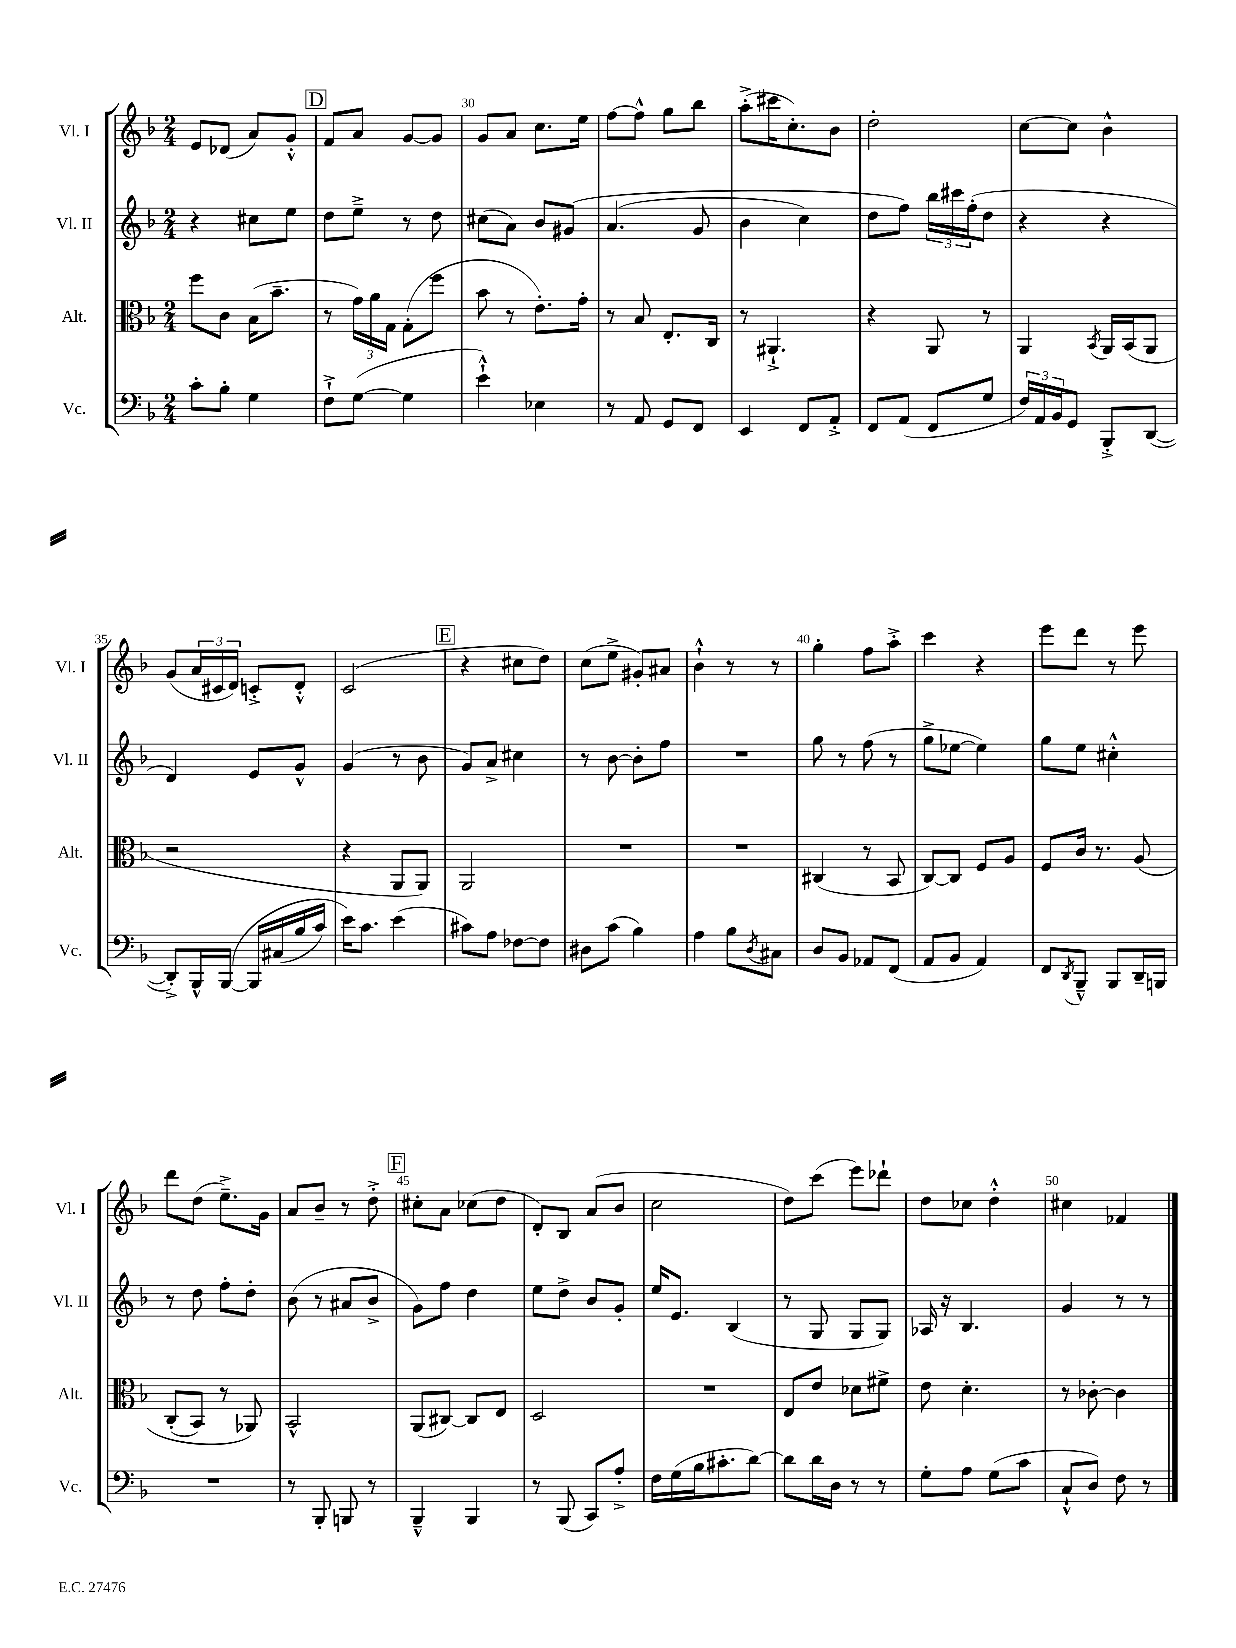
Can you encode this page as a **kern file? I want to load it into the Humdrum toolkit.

**kern	**kern	**kern	**kern
*staff4	*staff3	*staff2	*staff1
*clefF4	*clefC3	*clefG2	*clefG2
*k[b-]	*k[b-]	*k[b-]	*k[b-]
*M2/4	*M2/4	*M2/4	*M2/4
8c'\L	8ff\L	4r	8e/L
8B-'\J	8c\J	.	(8d-/J
4G\	(16B-\LK	8cc#\L	8a/L)
.	8.b-~\J	.	.
.	.	8ee\J	8g'^^/J
=	=	=	=
8F`^\L	8r	8dd\L	8f/L
([8G\J	24g\LL)	8ee~^\J	8a/J
.	24a\	.	.
.	24G\JJ	.	.
4G\]	(8G'\L	8r	[8g/L
.	8ff\J	8dd\	8g/]J
=	=	=	=
4e`^^\)	8b-\	(8cc#\L	8g/L
.	8r	8a\J)	8a/J
4E-\	8.e'\L)	8b-/L	8.cc\L
.	.	&(8g#/J	.
.	16g'\Jk	.	16ee\Jk
=	=	=	=
8r	8r	(4.a/	[8ff\L
8AA/	8B-/	.	8ff^^\]J
8GG/L	8.E'/L	.	8gg\L
8FF/J	.	8g/	8bb-\J
.	16C/Jk	.	.
=	=	=	=
4EE/	8r	4b-\	(8aa'^\L
.	4.AA#`^/	.	16ccc#\K
.	.	.	8.cc'\)
8FF/L	.	4cc\)	.
8AA'^/J	.	.	8b-\J
=	=	=	=
8FF/L	4r	8dd\L	2dd'\
(8AA/J	.	8ff\J&)	.
8FF/L	8AA/	24bb-\LL	.
.	.	24ccc#\	.
.	.	(24ff'\J	.
8G/J	8r	8dd\J	.
=	=	=	=
24F/LL)	4AA/	4r	[8cc\L
24AA/	.	.	.
24BB-/J	.	.	.
8GG/J	.	.	8cc\]J
.	8qBB-/	.	.
8BBB-'^/L	16AA/LL	4r	4b-^^\
.	(16BB-/J	.	.
([8DD/J	8AA/J	.	.
=	=	=	=
8DD'^/]L)	2r	4d/)	(8g/L
16BBB-^^/L	.	.	24a/L
.	.	.	24c#/
&([16BBB-/JJ	.	.	.
.	.	.	24d/JJ)
16BBB-/]LL	.	8e/L	8c'^/L
(16C#/	.	.	.
16B-/	.	8g^^/J	8d'^^/J
16c/JJ)	.	.	.
=	=	=	=
16e\LK&)	4r	(4g/	(2c/
8.c\J	.	.	.
(4e\	8AA/L	8r	.
.	8AA/J)	8b-\	.
=	=	=	=
8c#\L)	2AA/	8g/L)	4r
8A\J	.	8a^/J	.
[8F-\L	.	4cc#\	8cc#\L
8F-\]J	.	.	8dd\J)
=	=	=	=
8D#\L	2r	8r	(8cc\L
(8c\J	.	[8b-\	8ee^\J
4B-\)	.	8b-'\]L	8g#'/L)
.	.	8ff\J	8a#/J
=	=	=	=
4A\	2r	2r	4b-`^^\
8B-\L	.	.	8r
8qD/	.	.	.
8C#\J	.	.	8r
=	=	=	=
8D/L	(4C#/	8gg\	4gg'\
8BB-/J	.	8r	.
8AA-/L	8r	(8ff\	8ff\L
(8FF/J	8BB-/	8r	8aa'^\J
=	=	=	=
8AA/L	[8C/L)	8gg^\L	4ccc\
8BB-/J	8C/]J	[8ee-\J	.
4AA/)	8F/L	4ee-\])	4r
.	8A/J	.	.
=	=	=	=
8FF/L	8F/L	8gg\L	8eee\L
8qDD/	.	.	.
8BBB-~^^/J	16c/Jk	8ee\J	8ddd\J
.	8.r	.	.
8BBB-/L	.	4cc#'^^\	8r
16DD~/L	&(8A/	.	8eee\
16BBB/JJ	.	.	.
=	=	=	=
2r	(8C'/L	8r	8ddd\L
.	8BB-/J)	8dd\	(8dd\J
.	8r	8ff'\L	8.ee~^\L)
.	8AA-/&)	8dd'\J	.
.	.	.	16g\Jk
=	=	=	=
8r	2BB-^^/	(8b-\	8a/L
8BBB-'/	.	8r	8b-~/J
8BBB/	.	8a#/L	8r
8r	.	8b-^/J	8dd'^\
=	=	=	=
4BBB-~^^/	(8AA/L	8g\L)	8cc#'\L
.	[8C#/J)	8ff\J	8a\J
4BBB-/	8C#/]L	4dd\	(8cc-\L
.	8E/J	.	8dd\J
=	=	=	=
8r	2D/	8ee\L	8d'/L)
(8BBB-/	.	8dd^\J	8B-/J
8CC/L)	.	8b-/L	(8a/L
8A'^/J	.	8g'/J	8b-/J
=	=	=	=
16F\LL	2r	16ee/LK	2cc\
(16G\	.	8.e/J	.
16B-\J	.	.	.
8.c#'\	.	.	.
.	.	(4B-/	.
[8d\J)	.	.	.
=	=	=	=
8d\]L	8E/L	8r	8dd\L)
16d\L	8e/J	8G/	(8ccc\J
16D\JJ	.	.	.
8r	8d-\L	8G/L	8eee\L)
8r	8f#^\J	8G/J)	8ddd-`\J
=	=	=	=
8G'\L	8e\	16A-/	8dd\L
.	.	16r	.
8A\J	4.d'\	4.B-/	8cc-\J
(8G\L	.	.	4dd'^^\
8c\J	.	.	.
=	=	=	=
8C`^^/L	8r	4g/	4cc#\
8D/J)	[8c-'\	.	.
8F\	4c-\]	8r	4f-/
8r	.	8r	.
==	==	==	==
*-	*-	*-	*-
